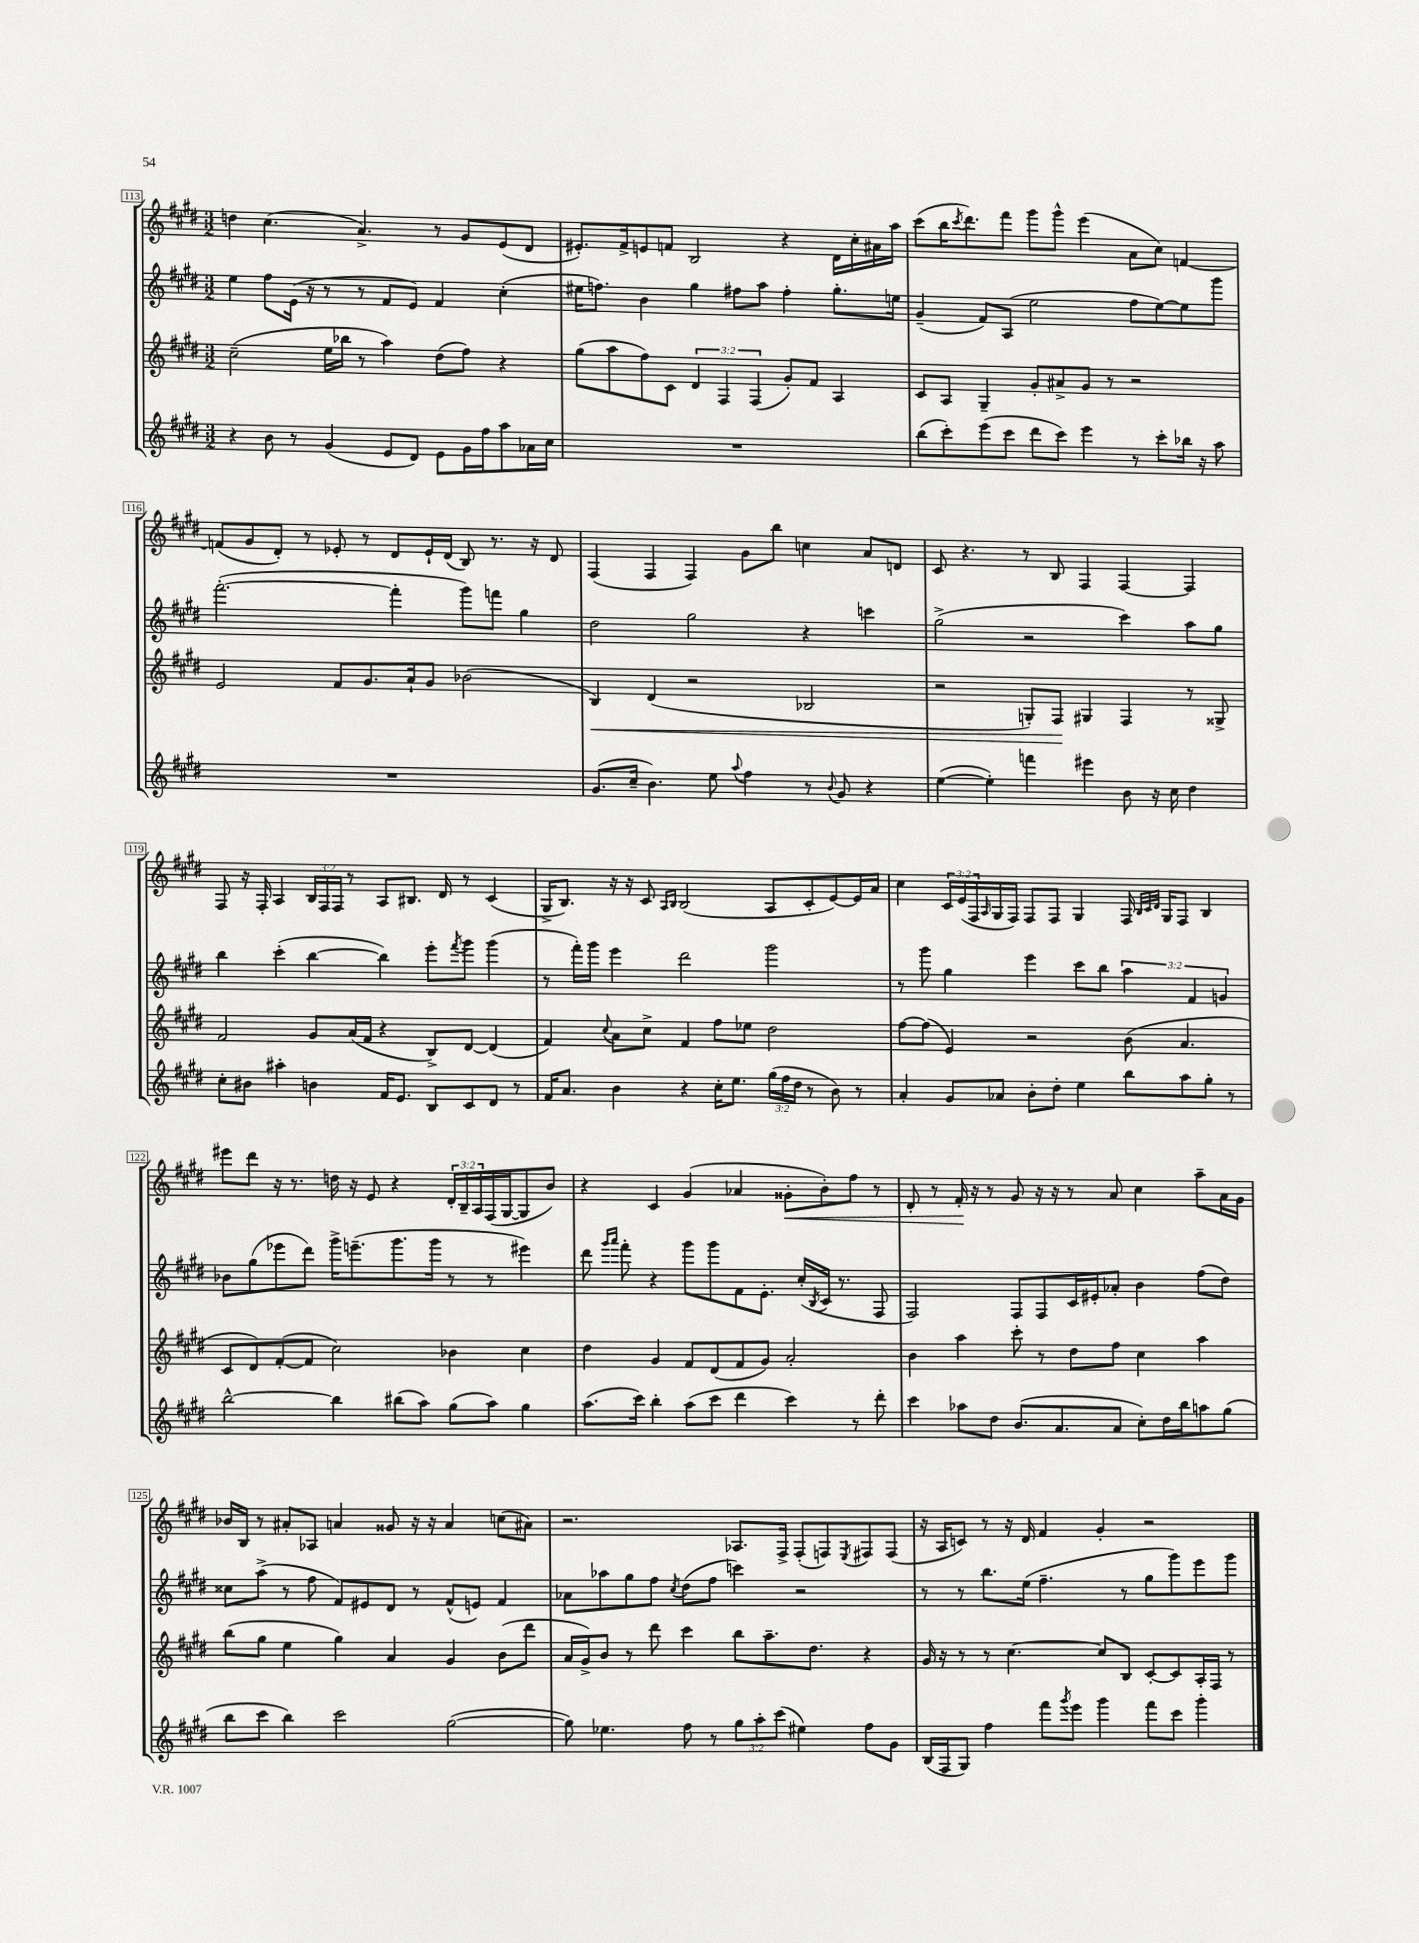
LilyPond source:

<<
\new StaffGroup <<
\new Staff = "s0" {
    \clef treble \key e \major \numericTimeSignature \time 3/2 \override Staff.TupletNumber.text = #tuplet-number::calc-fraction-text
    d''4 cis''4.( a'4.->) r8 gis'8 e'8( dis'8 |
    eis'8.-.) fis'16-> e'8 f'8 b2 r4 dis'16 cis''16-. ais'16 a''16 |
    cis'''8( b''16 \acciaccatura { cis'''8 } dis'''8.) fis'''8 gis'''8 gis'''8-^ e'''4( a'8 cis''8) f'4~ |
    f'8( gis'8 dis'8-.) r8 ees'8-. r8 dis'8 ees'16-! dis'16( b8) r8. r16 dis'8 |
    fis4( fis4 fis4) gis'8 b''8 c''4 a'8 d'8 |
    cis'8 r4. r8 b8 fis4 fis4~ fis4 |
    fis8 r16 fis16-. a4 \tuplet 3/2 { b16 fis16 fis16 } r8 a8 bis8. dis'16 r8 cis'4( |
    gis16-> b8.) r16 r16 cis'8 \grace { a16 b16 } b2( a8 cis'8-. e'8~) e'16 a'16 |
    cis''4 \tuplet 3/2 { cis'16 e'16( fis16 } \grace { a16 } gis16 fis16) fis8 fis8 gis4 fis16 \grace { b32 cis'32 dis'32 } gis16 fis8 b4 |
    eis'''8 dis'''8 r16 r8. d''16 r16 e'8 r4 \tuplet 3/2 { dis'16-. b16-- a16 } fis16( gis16~ gis8 b'8) |
    r4 cis'4 gis'4( aes'4 gisis'8-.\< b'8-.) fis''8 r8 |
    dis'8-. r8 fis'16-.\! r16 r8 gis'8 r16 r16 r8 a'8 cis''4 a''8-- a'16 gis'16 |
    bes'16 b16 r8 ais'8-. aes8 a'4 gisis'8 r16 r16 a'4 c''8( ais'8) |
    r2. aes8. fis16-> fis8-.( f8) \acciaccatura { e8 } fis8 fis8( |
    r16 a16 c'8) r8 r16 dis'16 fis'4 gis'4-. r2 \bar "|." |
}
\new Staff = "s1" {
    \clef treble \key e \major \numericTimeSignature \time 3/2 \override Staff.TupletNumber.text = #tuplet-number::calc-fraction-text
    e''4 fis''8 e'16( r16 r8 r8 fis'8 e'8) fis'4 cis''4-.( |
    eis''16 f''8.) b'4 gis''4 fis''8 a''8 fis''4-. gis''8.-. e''16 |
    gis'4--( fis'8) a8( e''2 fis''8 e''8~) e''8 gis'''8 |
    fis'''2.~-.( fis'''4-. gis'''8) f'''8 gis''4 |
    dis''2 gis''2 r4 c'''4 |
    gis''2->( r2 cis'''4) a''8 gis''8 |
    b''4 cis'''4-.( b''4~ b''4) e'''8-. \acciaccatura { fis'''8 } gis'''8 gis'''4( |
    r8 fis'''16-.) gis'''16 e'''4 dis'''2 gis'''2 |
    r8 gis'''8 gis''4 e'''4 cis'''8 b''8 \tuplet 3/2 { a''4 fis'4 g'4 } |
    bes'8 gis''8( ees'''8 dis'''8) gis'''16-> e'''8.--( gis'''8. gis'''16 r8 r8 eis'''4) |
    dis'''8 \grace { gis'''16 a'''16 } fis'''8-. r4 gis'''8 gis'''8 fis'8 e'8.-. cis''16-.( \acciaccatura { b8 } cis'16 r8. fis8 |
    fis2) fis8 fis8 cis'16 eis'16-. aes'8-. b'4 fis''8( dis''8) |
    cisis''8 a''8->( r8 fis''8 fis'8) eis'8 dis'8 r8 fis'8-^( e'8) fis'4 |
    aes'8 aes''8 gis''8 fis''8 \acciaccatura { cis''8 } dis''8( fis''8 c'''4) r2 |
    r8 r8 b''8. e''16( fis''4.-- r8 gis''8 gis'''8) e'''8 gis'''8 \bar "|." |
}
\new Staff = "s2" {
    \clef treble \key e \major \numericTimeSignature \time 3/2 \override Staff.TupletNumber.text = #tuplet-number::calc-fraction-text
    cis''2--( e''16 bes''16 r8 a''4) dis''8( fis''8) r4 |
    gis''8( a''8 fis''8) cis'8 \tuplet 3/2 { dis'4 fis4 fis4( } gis'8-.) fis'8 a4 |
    cis'8 a8 gis4-- gis'8-. ais'8-> gis'8 r8 r2 |
    e'2 fis'8 gis'8. a'16-! gis'8 bes'2( |
    b4\<) dis'4( r2 bes2 |
    r2 g8-.) fis8\! gis4 fis4 r8 gisis8-> |
    fis'2 gis'8 a'16( fis'16 r4 b8->) dis'8~ dis'4( |
    fis'4) \appoggiatura { cis''8 } a'8 cis''8-> fis'4 fis''8 ees''8 dis''2 |
    fis''8~ fis''8( e'4) r2 b'8( a'4. |
    cis'8 dis'8) fis'8~-.( fis'8 cis''2) bes'4 cis''4 |
    dis''4 gis'4 fis'8 dis'8( fis'8 gis'8) a'2-. |
    b'4 a''4 cis'''8-. r8 dis''8 fis''8 cis''4 a''4 |
    b''8( gis''8 e''4 gis''4) a'4 gis'4 b'8( dis'''8 |
    a'16 gis'16->) b'8 r8 dis'''8 cis'''4 b''8 a''8.-- dis''8. r4 |
    gis'16 r16 r8 r8 cis''4.~ cis''8 b8 cis'8~-. cis'8 a16-. fis16 r8 \bar "|." |
}
\new Staff = "s3" {
    \clef treble \key e \major \numericTimeSignature \time 3/2 \override Staff.TupletNumber.text = #tuplet-number::calc-fraction-text
    r4 b'8 r8 gis'4( e'8 dis'8) e'8 gis'16 fis''16 a''8 aes'16 cis''16 |
    R1. |
    b''8( cis'''8-.) e'''8( cis'''8 dis'''8 cis'''8) e'''4 r8 cis'''8-. bes''16 r16 a''8 |
    R1. |
    gis'8.( cis''16-- b'4.) e''8 \appoggiatura { a''8 } fis''4 r8 \appoggiatura { b'8 } gis'8 r4 |
    e''4~( e''4-.) f'''4 eis'''4 b'8 r16 cis''16 dis''4 |
    cis''8-. bis'8 ais''4-. b'4 fis'16 e'8. b8 cis'8 dis'8 r8 |
    fis'16 a'8. b'4 r4 cis''16-. e''8. \tuplet 3/2 { gis''16( fis''16 dis''16 } r8 b'8) r8 |
    a'4-. gis'8 aes'8 b'8-. dis''8-. e''4 b''8 a''8 gis''8-. r8 |
    b''2~-^ b''4 bis''8( a''8) gis''8( a''8) gis''4 |
    a''8.( cis'''16) b''4-. a''8( cis'''8 dis'''4 cis'''4) r8 dis'''8-. |
    cis'''4 aes''8 dis''8 b'8.( a'8. a'8 cis''8-.) dis''16 b''16 a''8 gis''8( |
    b''8 cis'''8 b''4) cis'''2 gis''2~( |
    gis''8) ees''4. fis''8 r8 \tuplet 3/2 { gis''8 a''8-. cis'''8( } eis''4) fis''8 gis'8 |
    b16( fis16 gis8) fis''4 fis'''8 \acciaccatura { gis'''8 } e'''8 gis'''4 fis'''8 cis'''8 gis'''4-. \bar "|." |
}
>>
>>
\layout { \context { \Score currentBarNumber = #113 \override BarNumber.stencil = #(make-stencil-boxer 0.1 0.3 ly:text-interface::print) } }
